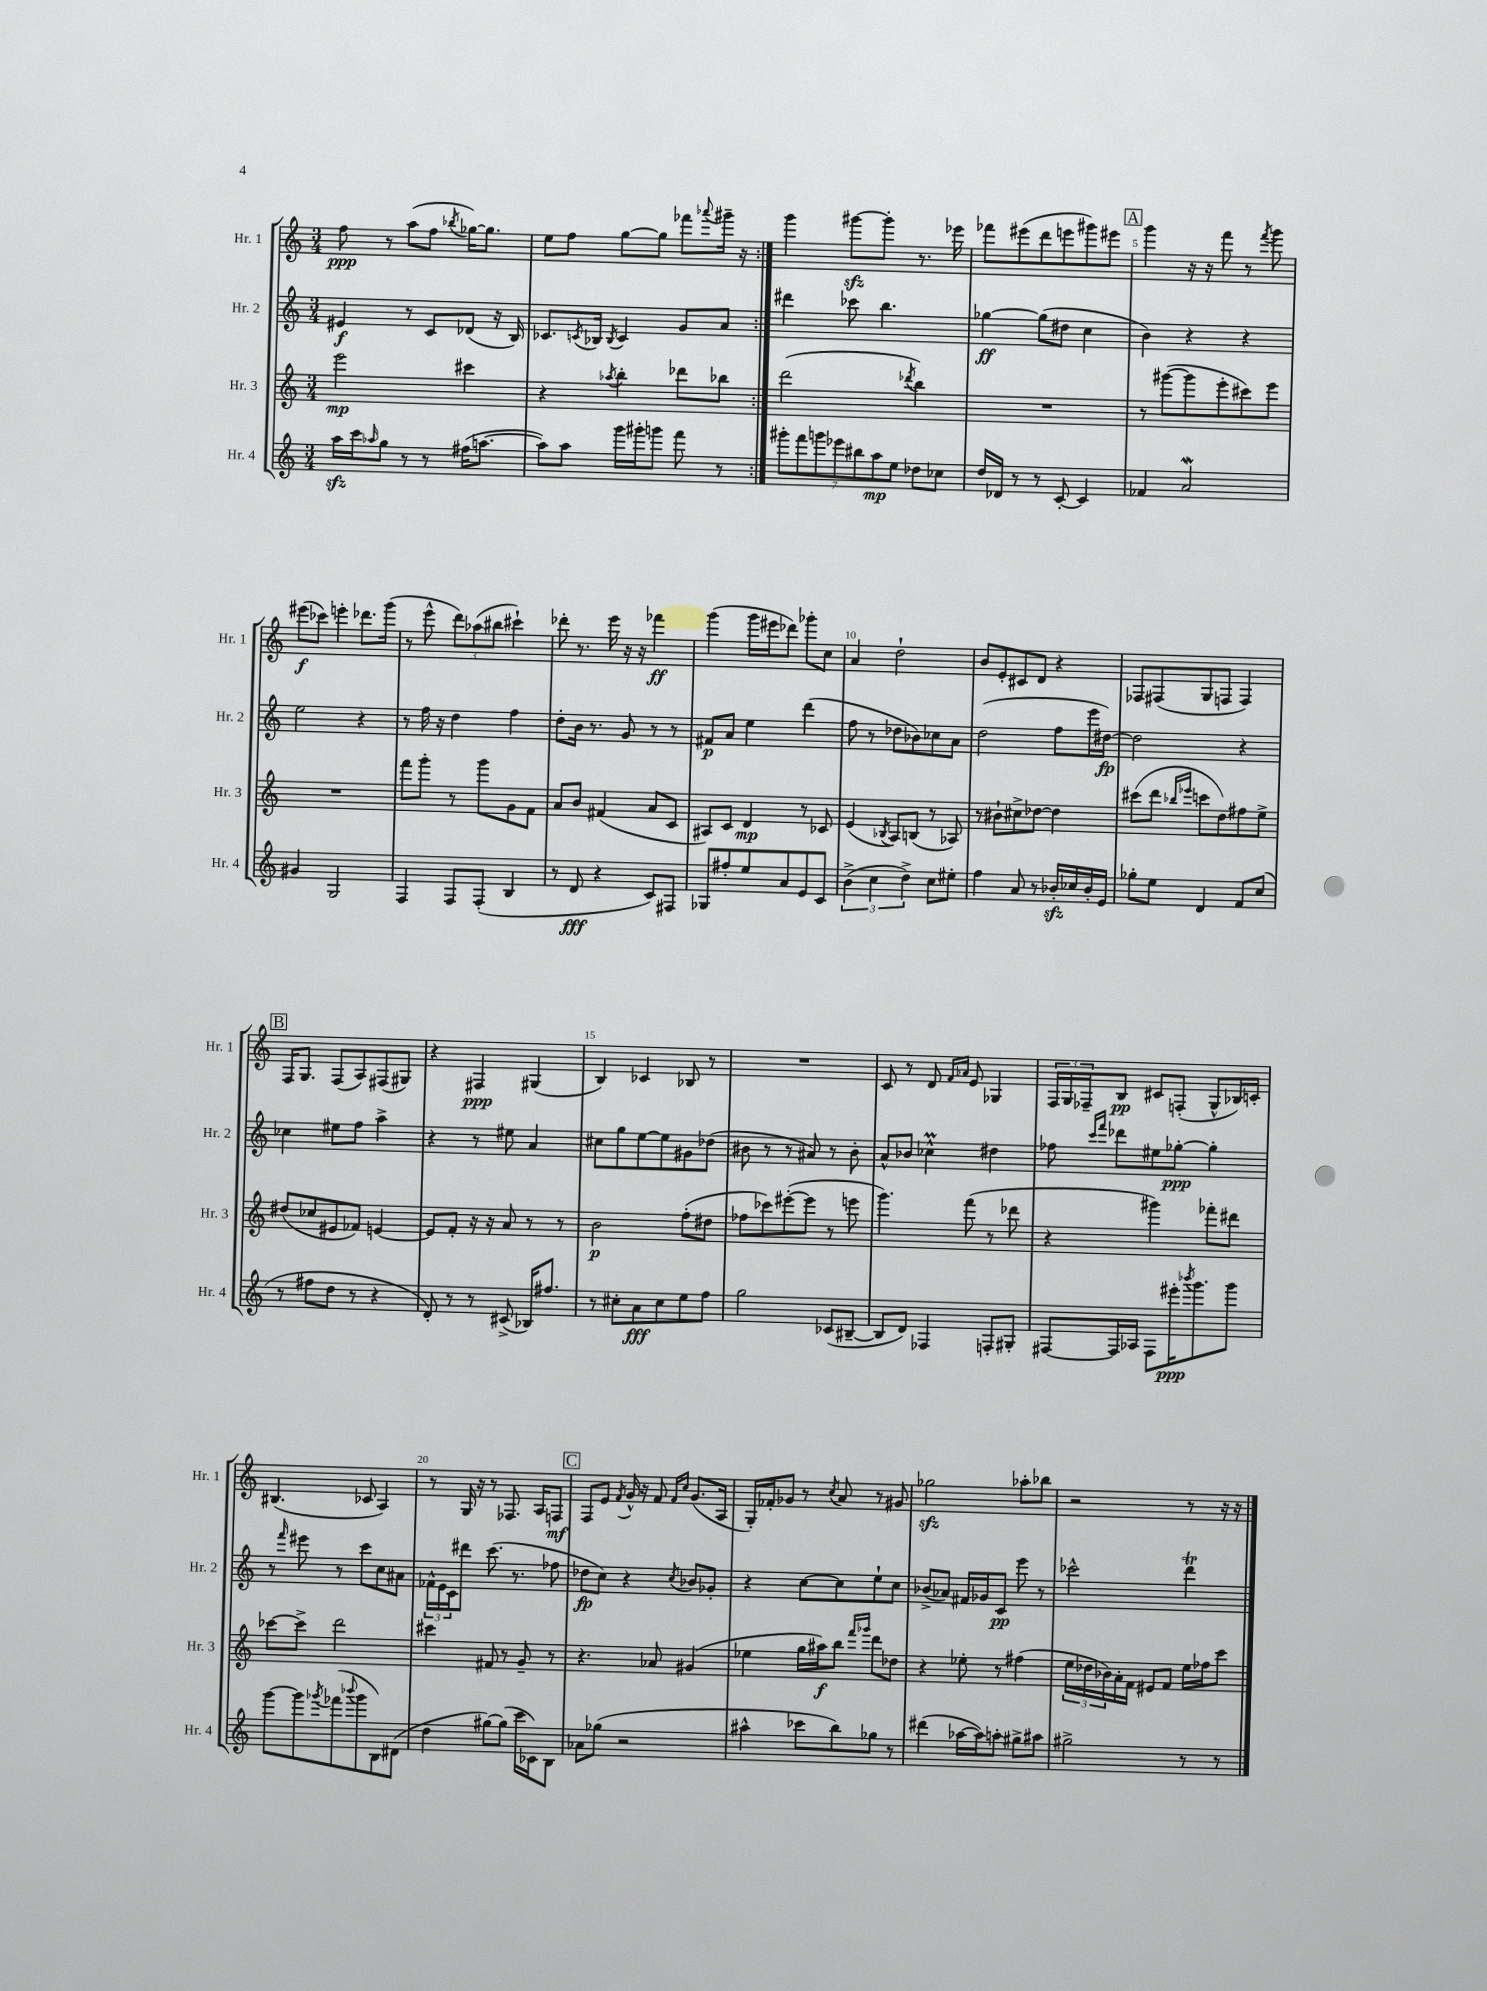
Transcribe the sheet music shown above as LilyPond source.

<<
\new StaffGroup <<
\new Staff = "s0" \with { instrumentName = "Hr. 1" shortInstrumentName = "Hr. 1" } {
    \clef treble \key c \major \numericTimeSignature \time 3/4
    \repeat volta 2 { f''8\ppp r8 a''8( f''8 \acciaccatura { bes''8 } ges''16~) ges''8. |
    e''8 f''8 g''8~ g''8 fes'''8 \appoggiatura { aes'''8 } gis'''16-- r16 | }
    g'''4 gis'''8~\sfz gis'''8-. r8. ees'''16 |
    fes'''8 eis'''8( d'''8 e'''8 gis'''8) eis'''8 |
    \mark \markup { \box "A" } g'''4 r16 r16 f'''8 r8 \acciaccatura { f'''8 } g'''8 |
    eis'''8\f( ces'''8) e'''4-. des'''8. g'''16( |
    r8 e'''8-^ \tuplet 3/2 { d'''8) aes''8( bis''8 } cis'''4-!) |
    des'''8-. r8. e'''16 r16 r16 fes'''4\ff |
    g'''4( g'''16 eis'''16 des'''8) ges'''8-. c''8 |
    a'4 d''2-! |
    b'8 e'8-. cis'8 d'8 r4 |
    fes8 fis8( g8 f8 f4) |
    \mark \markup { \box "B" } f16 g8. f8( a8) fis8( gis8) |
    r4 fis4\ppp gis4( |
    b4) ces'4 bes8 r8 |
    R2. |
    c'8 r8 d'8 \grace { f'16 aes'16 } e'8 ges4 |
    \tuplet 3/2 { f16 g16 fes16-- } b8\pp cis'8 f8-.( g8-^ bes16) c'16-. |
    bis4.( ces'8 a4) |
    r8 g16 r16 r8 fes8. a16 f8\mf |
    \mark \markup { \box "C" } f8 e'8 \acciaccatura { f'8 } g'16-^ r16 f'8 \grace { f'16 c''16 } g'8.( a16 |
    g16-.) fes'16-. ges'8 r8 \acciaccatura { c''8 } a'8 r8 gis'8 |
    ges''2\sfz aes''8-. bes''8 |
    r2 r8 r16 r16 \bar "|." |
}
\new Staff = "s1" \with { instrumentName = "Hr. 2" shortInstrumentName = "Hr. 2" } {
    \clef treble \key c \major \numericTimeSignature \time 3/4
    \repeat volta 2 { eis'4\f r8 c'8 des'8( r16 b16) |
    ces'8. \acciaccatura { c'8 } bes16 \acciaccatura { bes8 } c'4 g'8 a'8 | }
    dis'''4 ces'''8 b''4. |
    ges''4~\ff ges''8( dis''8 c''4 |
    \mark \markup { \box "A" } b'4) r4 r4 |
    e''2 r4 |
    r8 f''16 r16 d''4 f''4 |
    d''8-. b'16 r8. g'8 r8 r8 |
    fis'8\p a'8 e''4 d'''4( |
    f''8 r8 des''8 bes'8) ces''8 a'8 |
    d''2( f''8 e'''16 dis''16~\fp) |
    dis''2 r4 |
    \mark \markup { \box "B" } ces''4 eis''8 f''8 a''4-> |
    r4 r8 eis''8 a'4 |
    cis''8 g''8 e''8~ e''8 gis'8 des''8( |
    bis'8 r8 r8 ais'8) r8 bis'8-. |
    a'8-^ bes'8 ces''4-^\prall dis''4 |
    fes''8 \grace { c'''16 f'''16 } des'''8 eis''8 ges''8~-.\ppp ges''4-. |
    r8 \grace { f'''16 } eis'''8 r8 c'''8 c''8 ais'8 |
    \tuplet 3/2 { fes'16-^ e'16 c'16 } dis'''8 c'''8.( r8. fes''8 |
    \mark \markup { \box "C" } des''8\fp c''8) r4 \acciaccatura { c''8 } bes'8 ges'8-. |
    r4 c''8~ c''8 e''8-! c''8 |
    bes'8->( aes'8) fis'16 ges'16 c'8\pp e'''8 r8 |
    ces'''2-^ d'''4\trill \bar "|." |
}
\new Staff = "s2" \with { instrumentName = "Hr. 3" shortInstrumentName = "Hr. 3" } {
    \clef treble \key c \major \numericTimeSignature \time 3/4
    \repeat volta 2 { e'''2\mp cis'''4 |
    r4 \acciaccatura { aes''8 } b''4-. des'''8 bes''8 | }
    d'''2( \acciaccatura { des'''8 } b''4) |
    R2. |
    \mark \markup { \box "A" } r8 gis'''8~( gis'''8 e'''8-. cis'''8) e'''8 |
    R2. |
    f'''8 g'''8-. r8 g'''8 g'8 f'8 |
    a'8 b'8 fis'4( a'8 c'8 |
    ais8) c'8 d'4\mp r8 ces'8 |
    e'4( \acciaccatura { bes8 } a8) b8( r8 aes8) |
    r8 bis'8-! cis''8-> des''8~ des''4 |
    cis'''8( d'''8 \grace { bes''16 ees'''16 } c'''8 d''8) fis''8 e''8-> |
    \mark \markup { \box "B" } dis''8( ces''8 eis'8 fes'8) e'4~ |
    e'8 f'8-. r16 r16 a'8 r8 r8 |
    b'2\p f''8-.( dis''8 |
    fes''8 ces'''8) eis'''8~-.( eis'''8 r8 e'''8 |
    g'''4.) f'''8( r8 des'''8 |
    r4 gis'''4) fes'''8-. dis'''8 |
    ces'''8~ ces'''8-> d'''2 |
    cis'''4 fis'8 r8 g'8-- r8 |
    \mark \markup { \box "C" } r4. aes'8 gis'4( |
    ees''4 g''16 ais''16\f) b''8 \grace { f'''16 ges'''16 } d'''8 des''8 |
    r4 ees''8-. r8 fis''4( |
    \tuplet 3/2 { e''16 des''16 bes'16) } a'16-. f'16 eis'8 f'8 e''16 fes''16 c'''8 \bar "|." |
}
\new Staff = "s3" \with { instrumentName = "Hr. 4" shortInstrumentName = "Hr. 4" } {
    \clef treble \key c \major \numericTimeSignature \time 3/4
    \repeat volta 2 { a''16\sfz c'''16 \grace { aes''16 } g''8 r8 r8 fis''16( a''8.~ |
    a''8) a''8 g'''16 gis'''16-. g'''8 f'''8 r8 | }
    \tuplet 7/4 { gis'''8-. f'''8 g'''8 ees'''8 bis''8 a''8\mp e''8 } des''8 ces''8 |
    d''16 des'16 r8 r8 c'8~-. c'4 |
    \mark \markup { \box "A" } fes'4 a'2\mordent |
    gis'4 g2 |
    f4 f8 f8-.( b4 |
    r8 d'8\fff r4 c'8) fis8 |
    ges8 fis''8-. e''8 a'8 e'8 c'8 |
    \tuplet 3/2 { b'4->( c''4 d''4->) } c''8 eis''8-. |
    f''4 a'8 r8 bes'16-.\sfz ces''16 bes'16-. e'16 |
    ges''8-. e''8 d'4 f'8 c''8( |
    \mark \markup { \box "B" } r8 fis''8 d''8 r8 r4 |
    d'8-.) r8 r8 cis'8->( bes16) fis''8. |
    r8 cis''8-. a'8\fff cis''8 e''8 f''8 |
    g''2 ces'8( bis8~-- |
    bis8 d'8) fes4 f8-. gis8-. |
    fis8~ fis16 aes16 fis8 eis'''16-.\ppp \acciaccatura { bes'''8 } g'''8. g'''8 |
    g'''8~ g'''8 \acciaccatura { ges'''8 } fes'''8( \appoggiatura { bes'''8 } ges'''8 b8) dis'8( |
    d''4 gis''8~) gis''8( c'''16 ces'16) b8 |
    \mark \markup { \box "C" } aes'8 ges''8( r2 |
    ais''4-^ ces'''8 b''8) ges''8 r8 |
    dis'''4( aes''16~ aes''16) a''8-. gis''8-> ais''8 |
    gis''2-> r8 r8 \bar "|." |
}
>>
>>
\layout { \context { \Score \override BarNumber.break-visibility = ##(#f #t #t) barNumberVisibility = #(every-nth-bar-number-visible 5) } }
